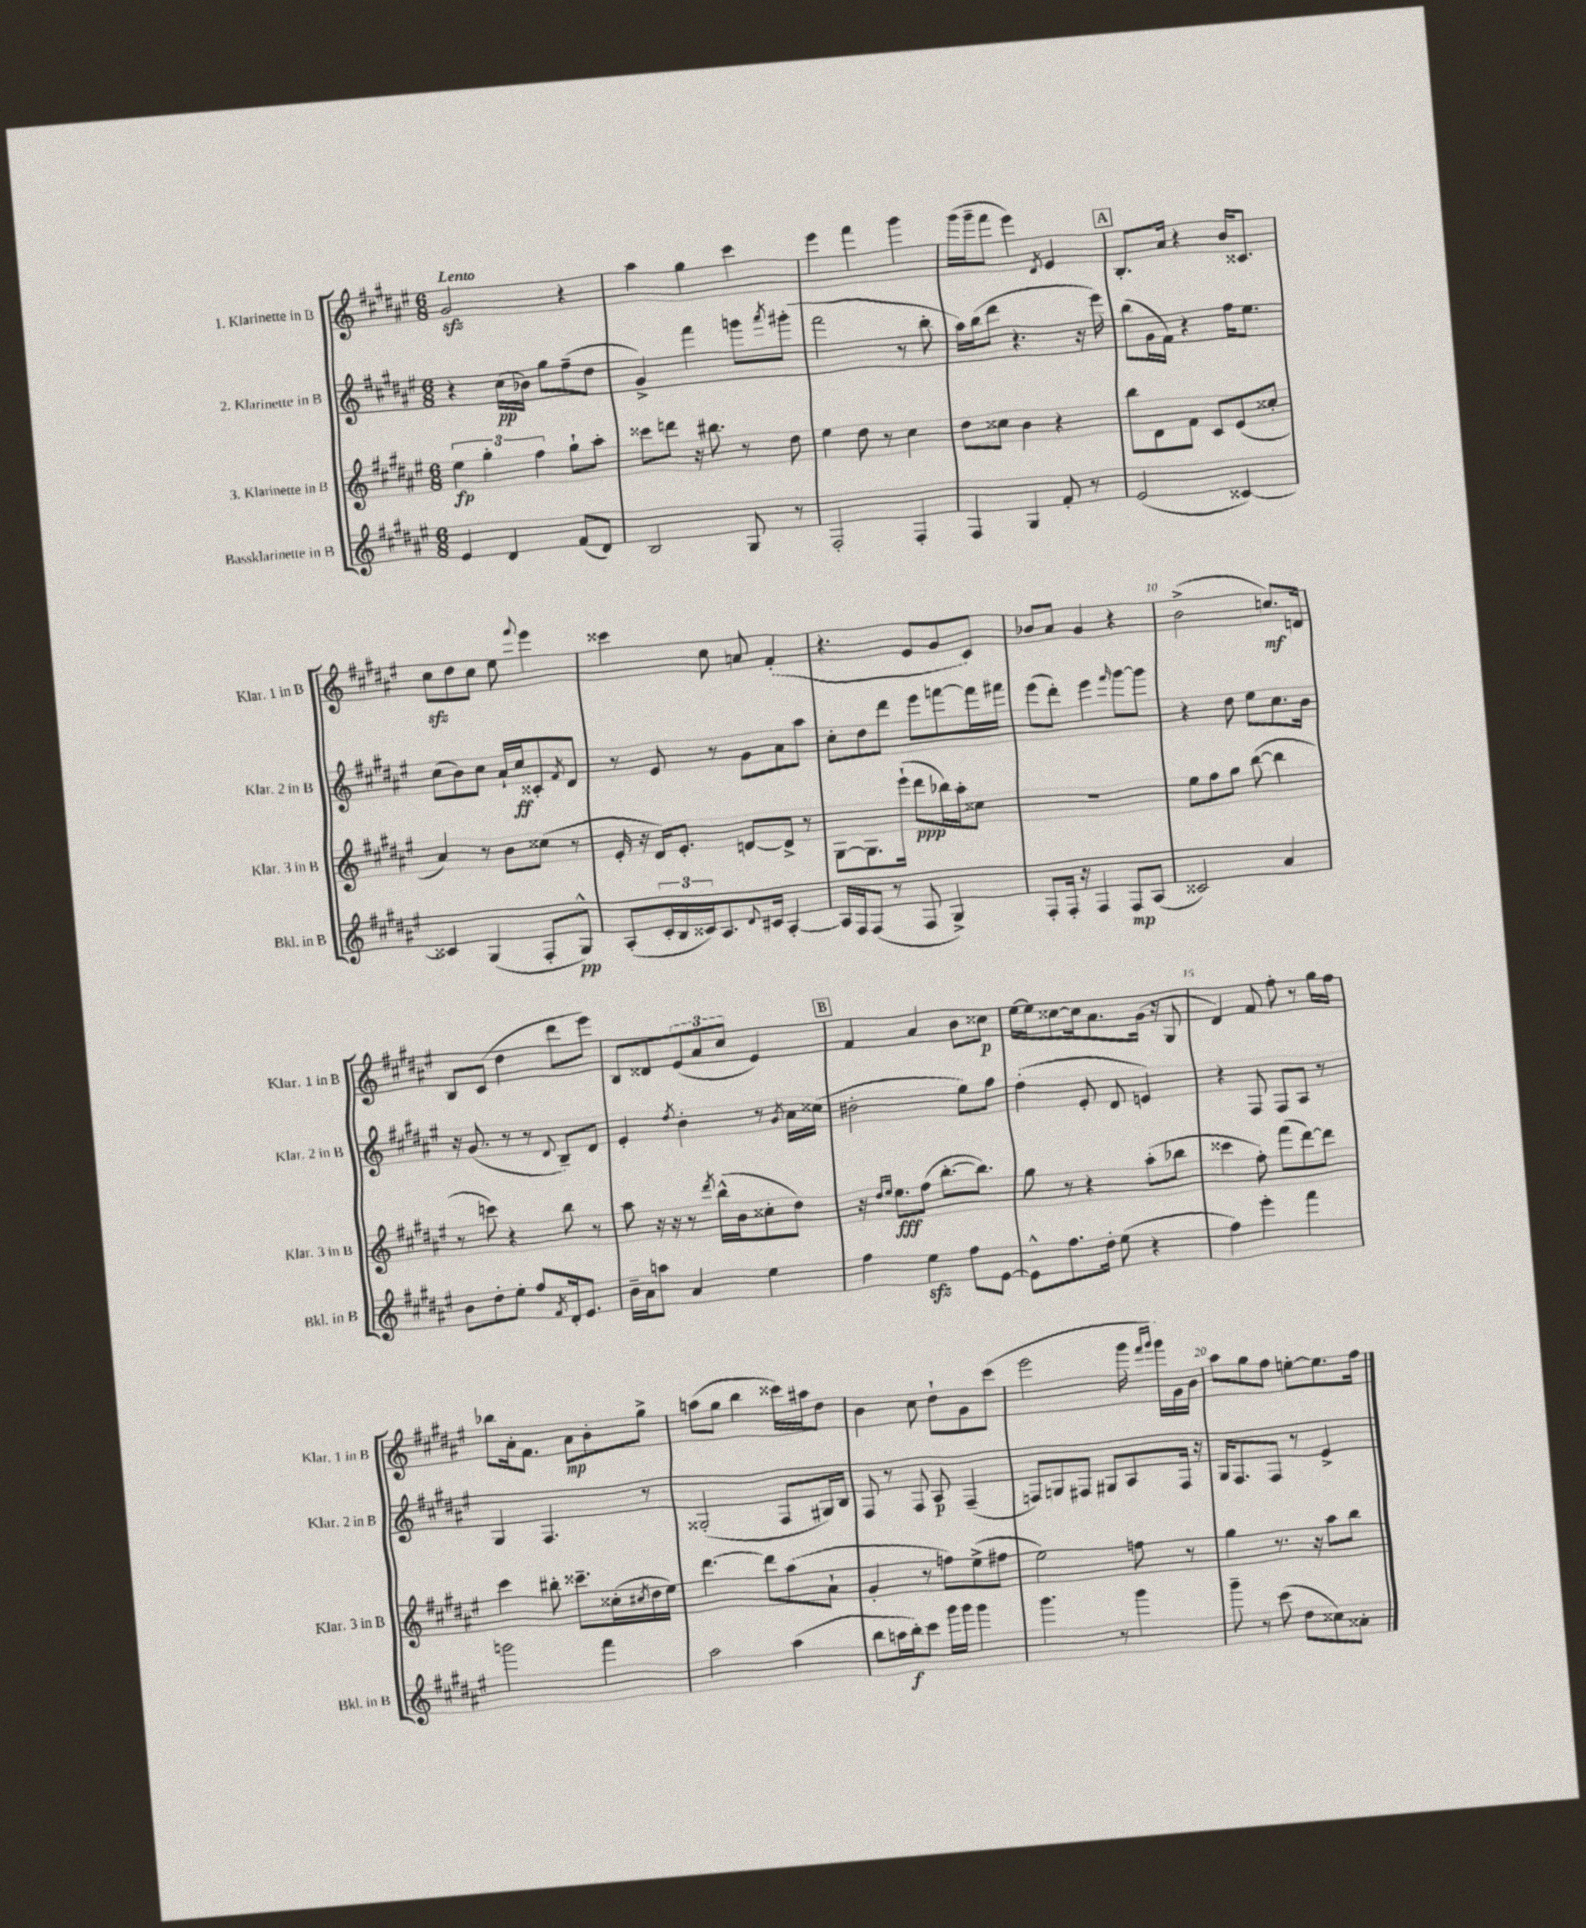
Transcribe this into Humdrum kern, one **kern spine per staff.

**kern	**kern	**kern	**kern
*staff4	*staff3	*staff2	*staff1
*clefG2	*clefG2	*clefG2	*clefG2
*k[f#c#g#d#a#e#]	*k[f#c#g#d#a#e#]	*k[f#c#g#d#a#e#]	*k[f#c#g#d#a#e#]
*M6/8	*M6/8	*M6/8	*M6/8
4e#	6ee#	4r	2g#
.	6gg#'	.	.
4d#	.	(16cc#	.
.	.	16b-)	.
.	6ff#	.	.
.	.	8gg#	.
(8f#	8gg#`	(8ff#~	4r
8d#)	8aa#'	8dd#	.
=	=	=	=
2B	8ccc##	4g#^)	4aa#
.	8ddd	.	.
.	16r	4fff#	4gg#
.	8.bb#	.	.
8G#	8r	8ggg	4ccc#
.	.	8qaaa#	.
8r	8dd#	(8ggg#'	.
=	=	=	=
2F#'	4ee#	2fff#	4eee#
.	8dd#	.	4fff#
.	8r	.	.
4F#'	4cc#	8r	4ggg#
.	.	8bb'	.
=	=	=	=
4F#	8dd#	16aa#)	(16ggg#
.	.	(16bb	16ggg#~
.	8cc##	8ddd#	8fff#
4G#	4b	4.r	4eee#)
.	.	.	8qd#
8f#'	4r	.	4e#
8r	.	16r	.
.	.	16eee#)	.
=	=	=	=
(2e#	8bb	(8bb	8.B'
.	8d#	16g#	.
.	.	16f#)	16a#
.	8f#	4r	4r
.	8c#	.	.
[4c##)	(8e#	16ff#	16b
.	.	8.ee#	8.c##
.	8cc##'	.	.
=	=	=	=
4c##]	4a#)	(8cc#	8cc#
.	.	8b)	8dd#
(4G#	8r	8cc#	8cc#
.	8b	16a#`	8ee#
.	.	16cc#	.
.	.	.	8qqfff#
8F#'	(8cc##	8c##'	4eee#
.	.	8qf#	.
8G#^^)	8r	8d#	.
=	=	=	=
(8A#'	16e#'	8r	4ccc##
.	16r	.	.
24c#'	16d#)	8e#	.
24B	.	.	.
.	8.e#'	.	.
24c##)	.	.	.
8.A#	.	8r	8cc#
.	[8d	8g#	8a
8qqd#	.	.	.
16c#	.	.	.
[4A#'	8d^]	8a#	(4f#'
.	8r	8aa#	.
=	=	=	=
16A#]	[8G#	8cc#'	4.r
16F#	.	.	.
(8F#	8.G#]	8dd#	.
8r	.	8ddd#	.
.	(16eee#`	.	.
8F#	8ddd#	8eee#	8e#
4G#^)	16bb-)	[8fff	8g#
.	16aa#'	.	.
.	8cc##	16fff]	8c#)
.	.	16fff#	.
=	=	=	=
8F#'	2.r	(8eee#	8b-
16F#'	.	8ddd#')	8a#
16r	.	.	.
4F#	.	4eee#	4g#
.	.	16qqfff#	.
8F#	.	[8ggg#	4r
(8A#	.	8ggg#]	.
=	=	=	=
2c##)	8ee#	4r	(2b^
.	8ff#	.	.
.	8gg#	8dd#	.
.	([8bb	8ee#	.
4a#	4bb]	8.cc#	8.cc)
.	.	16b	16d
=	=	=	=
8b	8r	16r	8B
.	.	(8.g#	.
8dd#'	8ccc)	.	(8c#
8ee#'	4r	8r	4dd#
8ff#	.	8r	.
8qf#	.	8qqd#	.
16d#'	8bb	8B~)	8ddd#
8.e#	.	.	.
.	8r	8d#	8eee#)
=	=	=	=
16b~	8aa#	4e#'	8B
16a#	.	.	.
8aa	16r	.	8d##
.	16r	.	.
.	.	8qdd#	.
4a#	8r	4b'	(12e#
.	.	.	12a#
.	8qddd#	.	.
.	(16bb^^	.	.
.	.	.	12cc#
.	16b	.	.
4ee#	8cc##'	8r	4e#)
.	.	8qg#	.
.	8dd#)	16a#	.
.	.	(16cc##	.
=	=	=	=
4ff#	16r	2b#'	4f#
.	16qqdd#	.	.
.	16qqee#	.	.
.	8.ee#	.	.
4ee#	(8ff#	.	4a#
.	[8.bb'	.	.
8ff#	.	8ee#)	8b
.	8.bb])	.	.
[8e#	.	8ff#	8cc##
=	=	=	=
8e#^^]	8gg#	(4dd#'	[16ee#
.	.	.	16ee#]
8.ff#	8r	.	[8cc##
.	4r	8e#'	16cc##]
16dd#'	.	.	8.a#
(8ee#	.	8d#	.
4r	(8aa#'	4e)	(16g#
.	.	.	16r
.	8bb-	.	8G#
=	=	=	=
4ff#)	4ccc##	4r	4d#)
4eee#'	8ff#')	8F#	8f#
.	(8fff#	8F#	8ff#'
4fff#	[8ddd#)	8A#	8r
.	8ddd#]	8r	16gg#
.	.	.	16ff#
=	=	=	=
2ggg	4ccc#	4G#	8bb-
.	.	.	16a#'
.	.	.	8.f#
.	8bb#'	4.F#	.
.	8.ccc##~	.	8a#
4fff#	.	.	8b'
.	(16cc##'	.	.
.	8qcc#	.	.
.	16dd#	8r	8gg#^
.	16ee#)	.	.
=	=	=	=
2aa#	[4.ddd#	(2G##'	(8aa
.	.	.	8gg#
.	.	.	4bb
.	8ddd#]	.	.
(4aa#	(8aa#	8F#	16ccc##)
.	.	.	16aa#
.	8a#`	16G#)	8dd#
.	.	16B	.
=	=	=	=
8bb	4g#'	8F#	4b
16aa	.	8r	.
16bb')	.	.	.
8ccc#	8r	8F#	8cc#
16ggg#	8ff)	8A#	8dd#`
16ggg#	.	.	.
4ggg#	(8ee#^	(4F#~	8g#
.	8ff#	.	(8ccc#
=	=	=	=
4.ggg#	2ee#)	8F)	2eee#
.	.	8G	.
.	.	8F#	.
8r	.	8G#	.
4ggg#	8ff	8A#	16ggg#
.	.	.	16qqfff#
.	.	.	16qqggg#
.	.	.	16ggg#)
.	8r	16F#	16g#
.	.	16r	16b
=	=	=	=
8ggg#~	4gg#	16G#	8aa#
.	.	8.F#	.
8r	.	.	8gg#
(8ccc#	8.r	8F#	8ff#
8dd#	.	8r	[8ee'
.	16r	.	.
8cc##)	8aa#	4e#^	8.ee]
8a##'	8bb	.	.
.	.	.	16ff#
==	==	==	==
*-	*-	*-	*-
